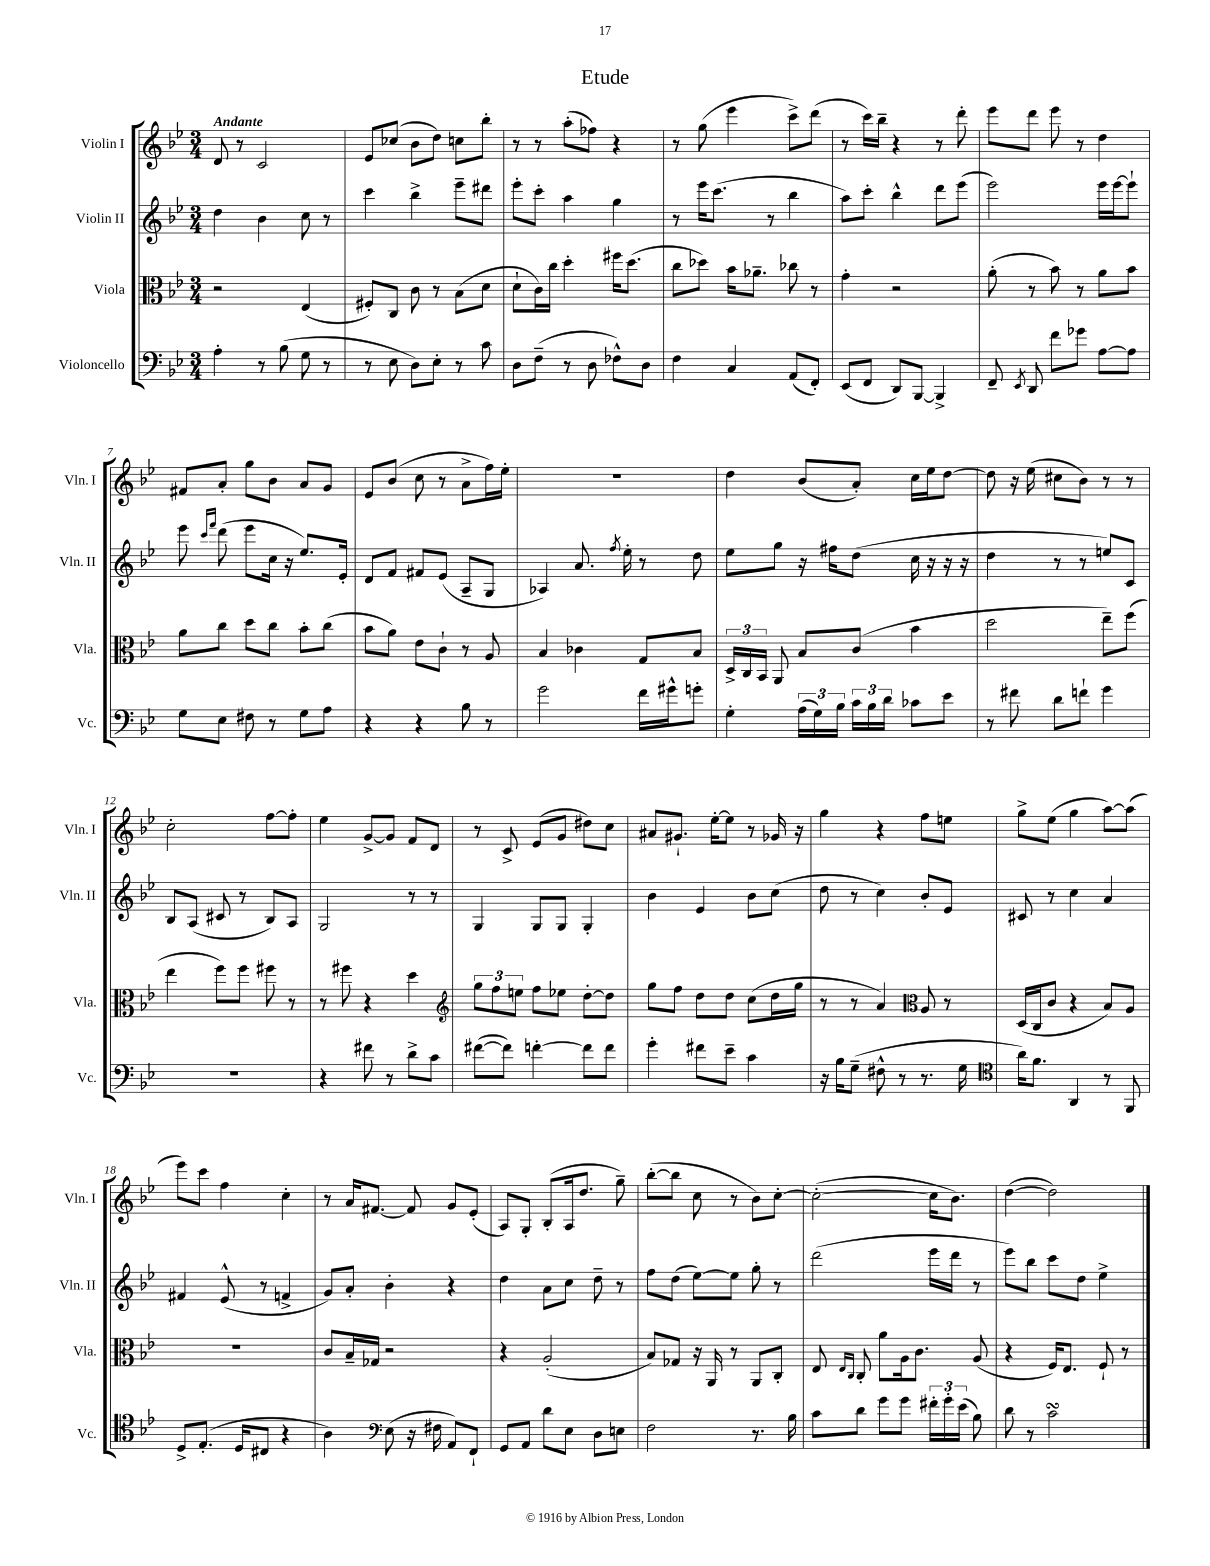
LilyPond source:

\header { title = "Etude" }
<<
\new StaffGroup <<
\new Staff = "s0" \with { instrumentName = "Violin I" shortInstrumentName = "Vln. I" } {
    \clef treble \key bes \major \numericTimeSignature \time 3/4 \tempo "Andante"
    \autoBeamOff d'8 r8 c'2 |
    ees'8[ ces''8]( bes'8[ d''8]) c''8[ bes''8]-. |
    r8 r8 a''8[-.( fes''8]) r4 |
    r8 g''8( ees'''4 c'''8[->) d'''8]( |
    r8 c'''16[) bes''16]-- r4 r8 d'''8-. |
    ees'''8[ d'''8] ees'''8 r8 d''4 |
    fis'8[ a'8]-. g''8[ bes'8] a'8[ g'8] |
    ees'8[ bes'8]( c''8 r8 a'8[-> f''16) ees''16]-. |
    R2. |
    d''4 bes'8[( a'8]-.) c''16[ ees''16 d''8]~ |
    d''8 r16 ees''16( cis''8[ bes'8]) r8 r8 |
    c''2-. f''8[~ f''8]-. |
    ees''4 g'8[~-> g'8] f'8[ d'8] |
    r8 c'8-> ees'8[( g'8] dis''8[) c''8] |
    ais'8[ gis'8.]-! ees''16[~-. ees''8] r8 ges'16 r16 |
    g''4 r4 f''8[ e''8] |
    g''8[-> ees''8]( g''4 a''8[~) a''8]( |
    ees'''8[) c'''8] f''4 c''4-. |
    r8 a'16[ fis'8.]~ fis'8 g'8[ ees'8]-.( |
    a8[) g8]-. bes8[-.( a16 d''8.] g''8--) |
    bes''8[~-.( bes''8] c''8 r8 bes'8[) c''8]~-. |
    c''2~-.( c''16[ bes'8.]) |
    d''4~( d''2) \bar "|." |
}
\new Staff = "s1" \with { instrumentName = "Violin II" shortInstrumentName = "Vln. II" } {
    \clef treble \key bes \major \numericTimeSignature \time 3/4
    \autoBeamOff d''4 bes'4 c''8 r8 |
    c'''4 bes''4-> ees'''8[-- dis'''8] |
    ees'''8[-. c'''8]-. a''4 g''4 |
    r8 ees'''16[ c'''8.]( r8 bes''4 |
    a''8[) c'''8]-. bes''4-^ d'''8[ ees'''8]( |
    ees'''2) ees'''16[ ees'''16~ ees'''8]-! |
    ees'''8 \grace { c'''16[ f'''16] } d'''8( ees'''8[ c''16] r16 ees''8.[) ees'16]-. |
    d'8[ f'8] fis'8[ ees'8]( a8[-- g8] |
    aes4) a'8. \acciaccatura { f''8 } ees''16-. r8 d''8 |
    ees''8[ g''8] r16 fis''16[ d''8]( c''16 r16 r16 r16 |
    d''4 r8 r8 e''8[) c'8] |
    bes8[ a8]( cis'8 r8 bes8[) a8] |
    g2 r8 r8 |
    g4 g8[ g8] g4-. |
    bes'4 ees'4 bes'8[ c''8]( |
    d''8 r8 c''4) bes'8[-. ees'8] |
    cis'8 r8 c''4 a'4 |
    fis'4 ees'8-^( r8 f'4-> |
    g'8[) a'8]-. bes'4-. r4 |
    d''4 a'8[ c''8] d''8-- r8 |
    f''8[ d''8]( ees''8[~) ees''8] g''8-. r8 |
    d'''2( ees'''16[ d'''16] r8 |
    ees'''8[) bes''8] c'''8[ d''8] ees''4-> \bar "|." |
}
\new Staff = "s2" \with { instrumentName = "Viola" shortInstrumentName = "Vla." } {
    \clef alto \key bes \major \numericTimeSignature \time 3/4
    \autoBeamOff r2 ees4( |
    fis8[-.) c8] c'8 r8 bes8[( d'8] |
    d'8[-! c'16) c''16] d''4-. fis''16[ d''8.]( |
    c''8[ des''8]) bes'16[ aes'8.]-- ces''8 r8 |
    g'4-. r2 |
    a'8-.( r8 bes'8) r8 a'8[ bes'8] |
    a'8[ c''8] d''8[ c''8] bes'8[-. c''8]( |
    bes'8[ a'8]) ees'8[ c'8]-! r8 a8 |
    bes4 ces'4 g8[ bes8] |
    \tuplet 3/2 { d16[-> c16 bes,16] } a,8 bes8[ c'8]( bes'4 |
    d''2 ees''8[--) f''8]( |
    ees''4 f''8[) f''8] fis''8 r8 |
    r8 fis''8 r4 d''4 |
    \clef treble \tuplet 3/2 { g''8[ f''8 e''8] } f''8[ ees''8] d''8[~-. d''8] |
    g''8[ f''8] d''8[ d''8] c''8[( d''16 g''16] |
    r8 r8 a'4) \clef alto a8 r8 |
    d16[( c16 c'8] r4 bes8[) a8] |
    R2. |
    c'8[ bes16-- ges16] r2 |
    r4 a2-.( |
    bes8[) ges8] r16 a,16 r8 a,8[ c8]-. |
    ees8 \grace { ees16[ c16] } c8-. a'8[ a16 c'8.] a8( |
    r4 f16[) ees8.] f8-! r8 \bar "|." |
}
\new Staff = "s3" \with { instrumentName = "Violoncello" shortInstrumentName = "Vc." } {
    \clef bass \key bes \major \numericTimeSignature \time 3/4
    \autoBeamOff a4-. r8 bes8( g8 r8 |
    r8 ees8 d8[) ees8]-. r8 c'8 |
    d8[ f8]--( r8 d8 fes8[-^) d8] |
    f4 c4 a,8[( f,8]-.) |
    ees,8[( f,8] d,8[) bes,,8]~ bes,,4-> |
    f,8-- \acciaccatura { ees,8 } d,8 f'8[ ges'8] a8[~ a8] |
    g8[ ees8] fis8 r8 g8[ a8] |
    r4 r4 bes8 r8 |
    g'2 f'16[ gis'16-^ g'8]-. |
    g4-. \tuplet 3/2 { a16[( g16) bes16] } \tuplet 3/2 { c'16[ bes16 d'16] } ces'8[ ees'8] |
    r8 fis'8 d'8[ f'8]-! g'4 |
    R2. |
    r4 fis'8 r8 d'8[-> c'8] |
    fis'8[~( fis'8]) f'4~-. f'8[ f'8] |
    g'4-. fis'8[ ees'8]-- c'4 |
    r16 bes16[ g8]--( fis8-^ r8 r8. g16 |
    \clef tenor a'16[) f'8.] a,4 r8 f,8 |
    d8[-> ees8.]-.( d16[ cis8] r4 |
    a4) \clef bass ees8( r16 fis16 a,8[) f,8]-! |
    g,8[ a,8] d'8[ ees8] d8[ e8] |
    f2 r8. bes16 |
    c'8[ d'8] g'8[ g'8] \tuplet 3/2 { fis'16[-. g'16-. ees'16]( } bes8) |
    d'8 r8 c'2\turn \bar "|." |
}
>>
>>
